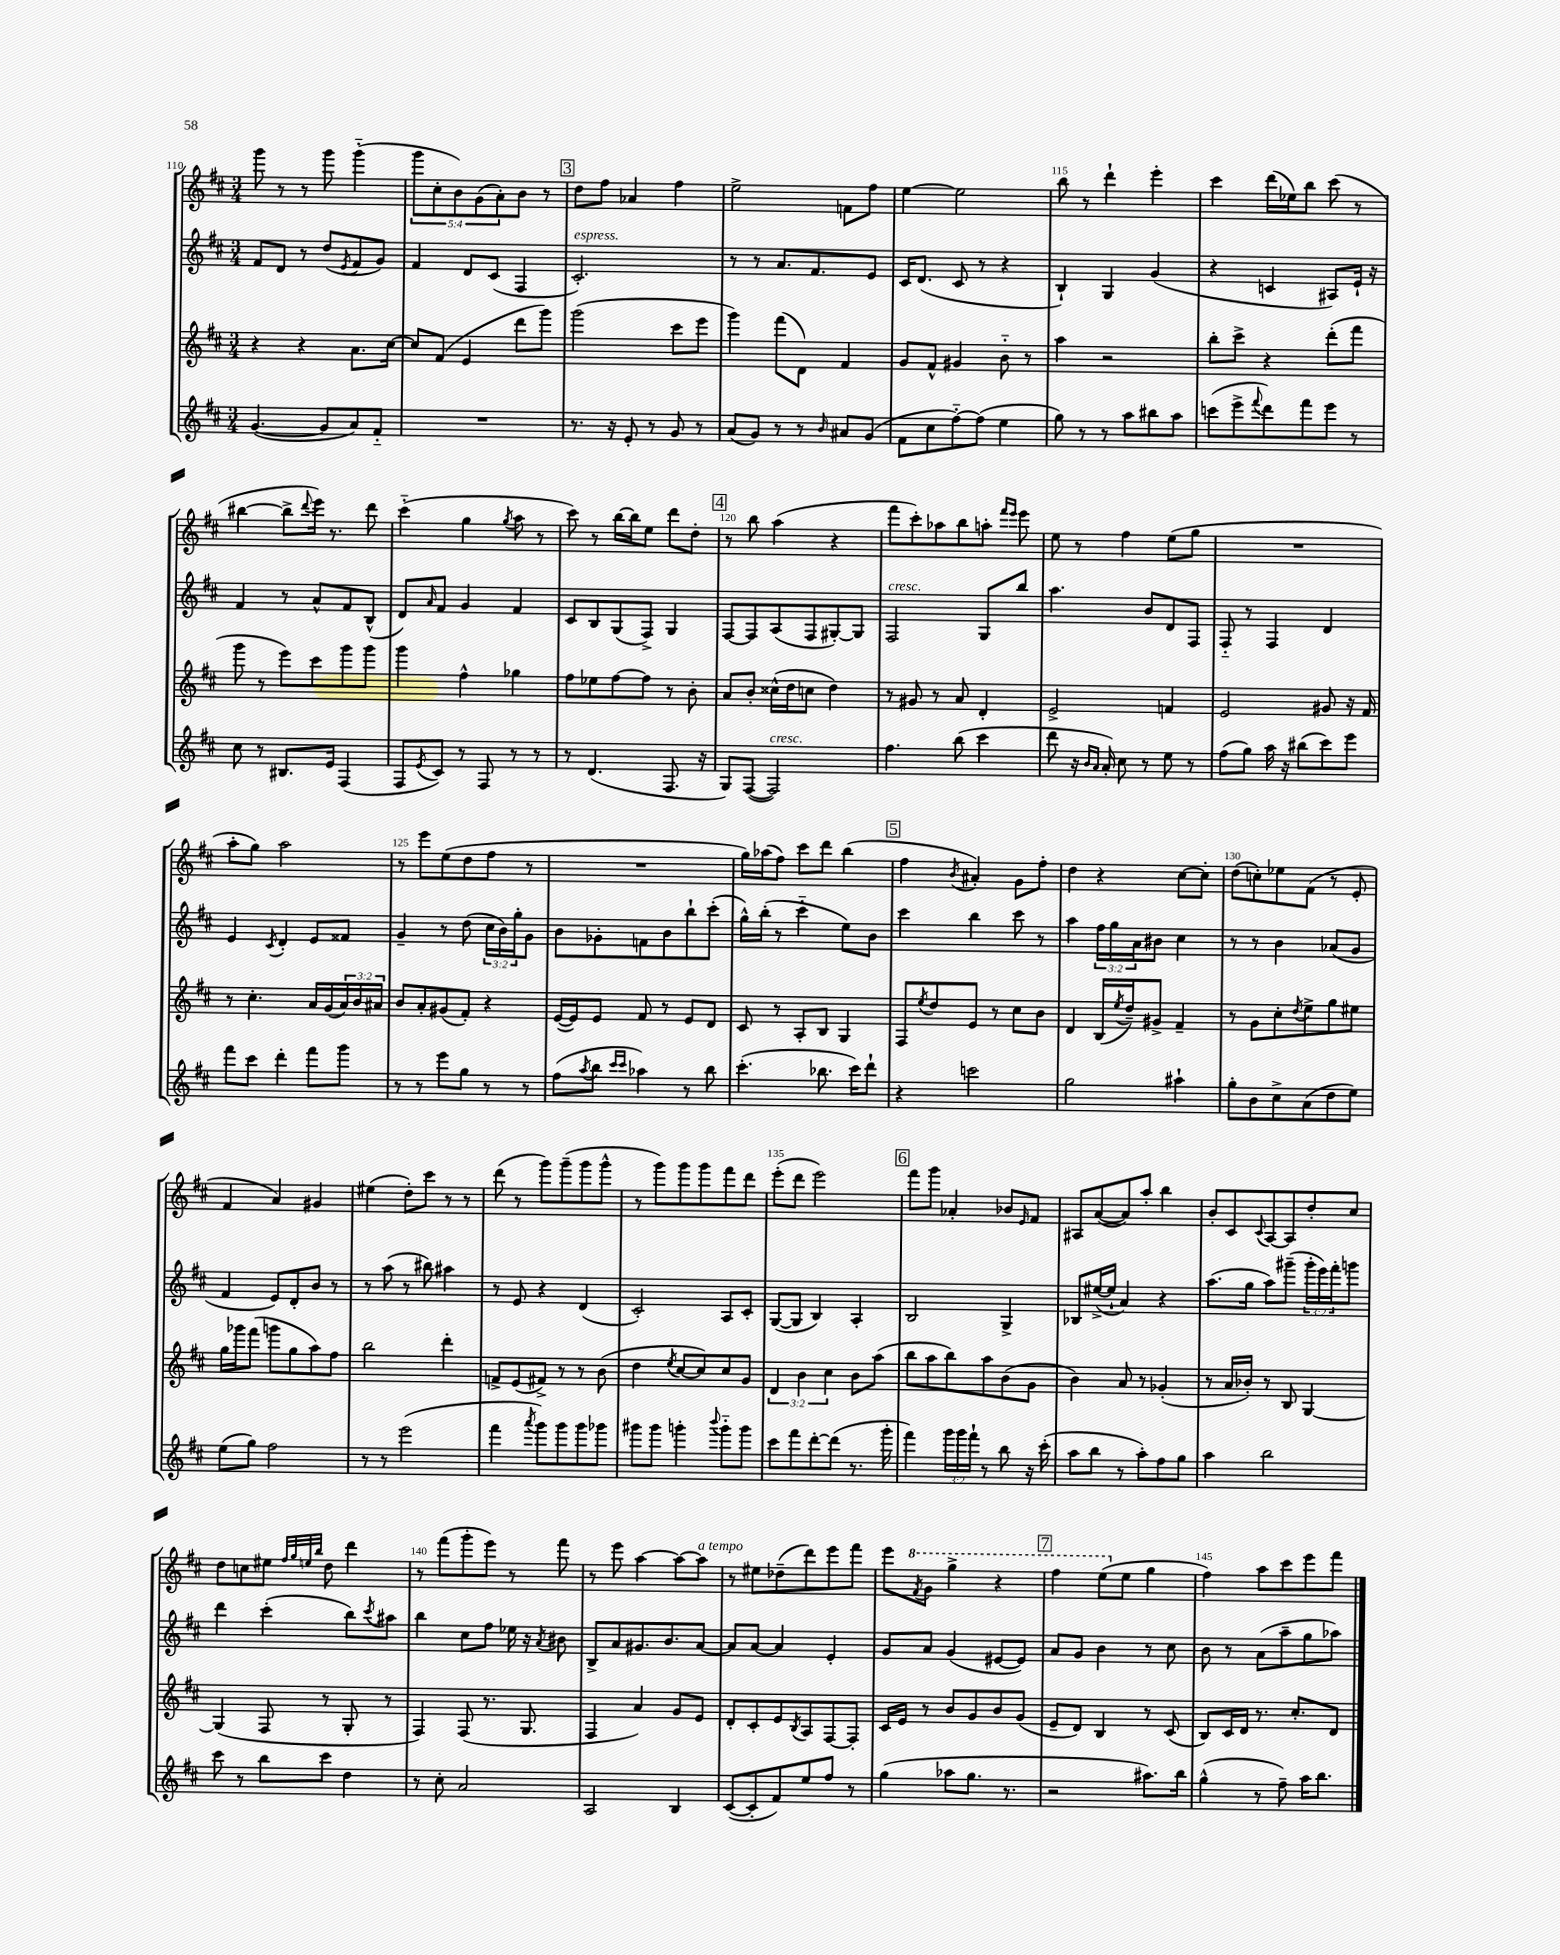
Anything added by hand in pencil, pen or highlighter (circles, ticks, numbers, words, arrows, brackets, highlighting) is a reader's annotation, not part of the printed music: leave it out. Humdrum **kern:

**kern	**kern	**kern	**kern
*staff4	*staff3	*staff2	*staff1
*clefG2	*clefG2	*clefG2	*clefG2
*k[f#c#]	*k[f#c#]	*k[f#c#]	*k[f#c#]
*M3/4	*M3/4	*M3/4	*M3/4
([4.g	4r	8f#	8ggg
.	.	8d	8r
.	4r	8r	8r
8g]	.	(8dd	8ggg
.	.	8qe	.
8a)	8.a	8f#	(4ggg'~
8f#'~	.	8g)	.
.	[16cc#	.	.
=	=	=	=
2.r	8cc#]	4f#	10ggg
.	.	.	10cc#'
.	(8f#	.	.
.	.	.	10b)
.	4e	8d	.
.	.	.	(10g
.	.	(8c#	.
.	.	.	10a')
.	8ddd	4F#	8b
.	8ggg)	.	8r
=	=	=	=
8.r	(2ggg	2.c#')	8dd
.	.	.	8ff#
16r	.	.	.
8e'	.	.	4a-
8r	.	.	.
8g	8ccc#	.	4ff#
8r	8eee	.	.
=	=	=	=
(8a	4ggg)	8r	2ee^
8g)	.	8r	.
8r	(8fff#	8.a	.
8r	8d)	.	.
.	.	8.f#	.
16qqb	.	.	.
8a#	4f#	.	8f
(8g	.	8e	8ff#
=	=	=	=
8f#	8g	16c#	[4ee
.	.	(8.d	.
8cc#	8f#^^	.	.
[8ff#'~)	4g#	8c#	2ee]
(8ff#]	.	8r	.
4ee	8b'~	4r	.
.	8r	.	.
=	=	=	=
8gg)	4aa	4B`)	8bb
8r	.	.	8r
8r	2r	4G	4ddd`
8aa	.	.	.
8bb#	.	(4g	4eee'
8aa	.	.	.
=	=	=	=
(8ccc	8bb'	4r	4ccc#
8eee^	8ccc#^	.	.
8qqfff#	.	.	.
8ddd)	4r	4c	(16ddd
.	.	.	16ee-)
8fff#	.	.	8bb
8eee	(8ddd'	8A#)	(8ccc#
8r	8fff#	16e`	8r
.	.	16r	.
=	=	=	=
8cc#	8ggg	4f#	[4bb#
8r	8r	.	.
8.B#	8eee)	8r	8bb#^]
.	.	.	8qqddd
.	8ccc#	8a^^	16eee)
16e	.	.	8.r
(4F#	8ggg	8f#	.
.	8ggg	(8B^^	8ddd
=	=	=	=
8F#	4ggg	8d)	(4ccc#'~
8qe	.	16qqa	.
8c#)	.	8f#	.
8r	4ff#^^	4g	4gg
8F#	.	.	.
.	.	.	8qgg
8r	4gg-	4f#	8aa
8r	.	.	8r
=	=	=	=
8r	8ff#	8c#	8ccc#)
(4.d	8ee-	8B	8r
.	[8ff#	(8G	[16bb
.	.	.	16bb]
.	8ff#]	8F#^)	8ee
8.F#	8r	4G	8ddd
.	8b'	.	8dd'
16r	.	.	.
=	=	=	=
8G)	8a	[8F#	8r
([8F#	8b'	8F#]	8bb
2F#])	(16cc##^^	(8A	(4aa
.	16dd	.	.
.	8cc	8F#	.
.	4dd)	[8G#')	4r
.	.	8G#]	.
=	=	=	=
4.ff#	8r	2F#	8fff#
.	8g#	.	8ccc#')
.	8r	.	8aa-
(8bb	8a	.	8bb
4ccc#	4d'	8G	8aa'
.	.	.	16qqfff#
.	.	.	16qqeee
.	.	8bb	8eee
=	=	=	=
8ddd	2e^	4.aa	8ee
16r	.	.	8r
16qqb	.	.	.
16qqa	.	.	.
16a')	.	.	.
8cc#	.	.	4ff#
8r	.	8b	.
8ee	4f	8d	(8ee
8r	.	8F#	8gg
=	=	=	=
(8ff#	2e	8F#'~	2.r
8gg)	.	8r	.
16aa	.	4F#	.
16r	.	.	.
(8bb#	.	.	.
8ccc#)	8g#	4d	.
8eee	16r	.	.
.	16f#	.	.
=	=	=	=
8fff#	8r	4e	8aa'
8ccc#	4.cc#'	.	8gg)
.	.	8qc#	.
4ddd'	.	4d'	2aa
8fff#	16a	8e	.
.	(16g	.	.
8ggg	24a)	8f##	.
.	24b	.	.
.	24a#	.	.
=	=	=	=
8r	8b	4g~	8r
8r	8a'	.	8eee
8eee	(8g#	8r	(8ee
8gg	8f#')	(8dd	8dd
8r	4r	24cc#	8ff#
.	.	24b)	.
.	.	24gg'	.
8r	.	8g	8r
=	=	=	=
(8ff#	([16e	8b	2.r
.	16e])	.	.
8qaa	.	.	.
8bb	8e	8g-'	.
16qqccc#	.	.	.
16qqccc#	.	.	.
4aa-)	8f#	8f	.
.	8r	8b	.
8r	8e	8bb`	.
8bb	8d	(8ccc#'	.
=	=	=	=
(4.ccc#'	8c#	16gg^^)	16gg)
.	.	(16bb'	(16aa-
.	8r	8r	8ff#)
.	8A'	4ccc#'~	8ccc#
8.bb-	8B	.	8ddd
.	4G	8ee)	(4bb
16ccc#)	.	.	.
8ddd`	.	8b	.
=	=	=	=
4r	8F#	4ccc#	4ff#
.	8qee	.	.
.	8dd	.	.
.	.	.	8qb
2ccc	8e	4bb	4a#')
.	8r	.	.
.	8cc#	8ccc#	8g
.	8b	8r	8ff#'
=	=	=	=
2gg	4d	4aa	4dd
.	(16B	24ff#	4r
.	.	24gg	.
.	8qee	.	.
.	16dd~)	.	.
.	.	24a	.
.	8g#^	8b#	.
4aa#`	4f#~	4cc#	[8cc#
.	.	.	8cc#']
=	=	=	=
8gg'	8r	8r	(8dd
8b	8g	8r	8cc')
8cc#^	8cc#'	4b	8ee-
.	8qdd	.	.
(8a	8ee^	.	(8f#
8dd	8gg	(8a-	8r
8ee)	8ee#	8g	8e'
=	=	=	=
(8ee	16gg	4f#	4f#
.	16ggg-	.	.
8gg)	(8fff#	.	.
2ff#	8ggg	8e)	4a)
.	8gg	8d'	.
.	8aa)	8b	4g#
.	8ff#	8r	.
=	=	=	=
8r	2bb	8r	(4ee#
8r	.	(8aa	.
(2eee	.	8r	8dd')
.	.	8bb#)	8ccc#
.	4ddd'	4aa#	8r
.	.	.	8r
=	=	=	=
4fff#	8f^	8r	(8ddd
.	(8e	8e	8r
8qaaa	.	.	.
8ggg)	8f#^)	4r	8ggg)
8ggg	8r	.	(8ggg~
8ggg	8r	(4d	8ggg
8ggg-	(8b	.	8ggg^^
=	=	=	=
8ggg#	4dd	2c#')	8r
8ggg#	.	.	8ggg)
.	8qee	.	.
4ggg'	[8cc#	.	8ggg
.	8cc#])	.	8ggg
8qqbbb	.	.	.
8ggg'~	8cc#	8A	8fff#
8ggg	8g	8c#'	8ddd
=	=	=	=
8ccc#	6d	([8G	(8eee'
8fff#	.	8G]	8ddd
.	6b	.	.
[8ddd'	.	4B)	2eee)
.	6cc#	.	.
(8ddd]	.	.	.
8.r	8b	4A'	.
.	(8aa	.	.
16ggg'	.	.	.
=	=	=	=
4fff#)	8bb	2B	8fff#
.	8aa	.	8ggg
24ggg	8bb)	.	4a-'
24ggg	.	.	.
24fff#`	.	.	.
8r	8aa	.	.
8bb	(8b	4G^	8b-
.	.	.	16qqe
16r	8g	.	8f#
(16ccc#'	.	.	.
=	=	=	=
8aa	4b)	8B-	8A#
8bb	.	([16ee#^	([8a
.	.	16ee#`]	.
8r	8a	4a)	8a])
8aa')	8r	.	8aa'
8ff#	(4g-'	4r	4bb
8gg	.	.	.
=	=	=	=
4aa	8r	(8.aa	8b'
.	16a	.	8c#
.	16b-')	16gg	.
.	.	.	8qqc#
2bb	8r	8aa)	[8A
.	8B	(8ggg#~	8A]
.	[4G	24ggg#'	8dd'
.	.	24eee)	.
.	.	24fff#'	.
.	.	8ggg	8cc#
=	=	=	=
8ccc#	(4G]	4ddd	8dd
8r	.	.	8cc
8bb	8F#	(4ccc#'	8ee#
.	.	.	32qqff#
.	.	.	32qqgg
.	.	.	32qqee
.	.	.	32qqbb
8ccc#	8r	.	8dd
4dd	8G'	8bb)	4ddd
.	.	8qccc#	.
.	8r	8aa#	.
=	=	=	=
8r	4F#)	4bb	8r
8cc#'	.	.	(8fff#
2a	(8F#	8cc#	8ggg'
.	8.r	8ff#	8eee)
.	.	16ee-	8r
.	8.G	16r	.
.	.	8qa	.
.	.	8b#	8fff#
=	=	=	=
2A	4F#	8B^	8r
.	.	8a	8eee
.	4a)	8.g#	[4aa
.	.	8.b	.
4B	8g	.	8aa_
.	8e	[8a	8aa]
=	=	=	=
([8c#	8d'	8a]	8r
8c#']	8c#'	[8a	8ee#
8f#)	8e	4a]	(8dd-~
.	8qB	.	.
8ee	8A	.	8ddd)
8ff#	[8F#	4e'	8eee
8r	8F#']	.	8fff#
=	=	=	=
(4gg	16c#	8g	8eee
.	16e	.	.
.	.	.	8qff#
.	8r	8a	8gg
8aa-	8b	(4g	4ggg^
8.gg	8g	.	.
.	8b	[8e#	4r
8.r	.	.	.
.	(8g	8e#])	.
=	=	=	=
2r	8e~	8a	4fff#
.	8d)	8g	.
.	4B	4b	(8eee
.	.	.	8ee
8.aa#)	8r	8r	4gg
.	(8c#	8cc#	.
16bb	.	.	.
=	=	=	=
(4gg^^	8B)	8b	4ff#)
.	16c#	8r	.
.	16d	.	.
8r	8.r	(8a	8aa
8ff#~)	.	8aa~	8ccc#
.	8.cc#'	.	.
16aa	.	8gg	8eee
8.bb	.	.	.
.	8d	8aa-)	8fff#
==	==	==	==
*-	*-	*-	*-
